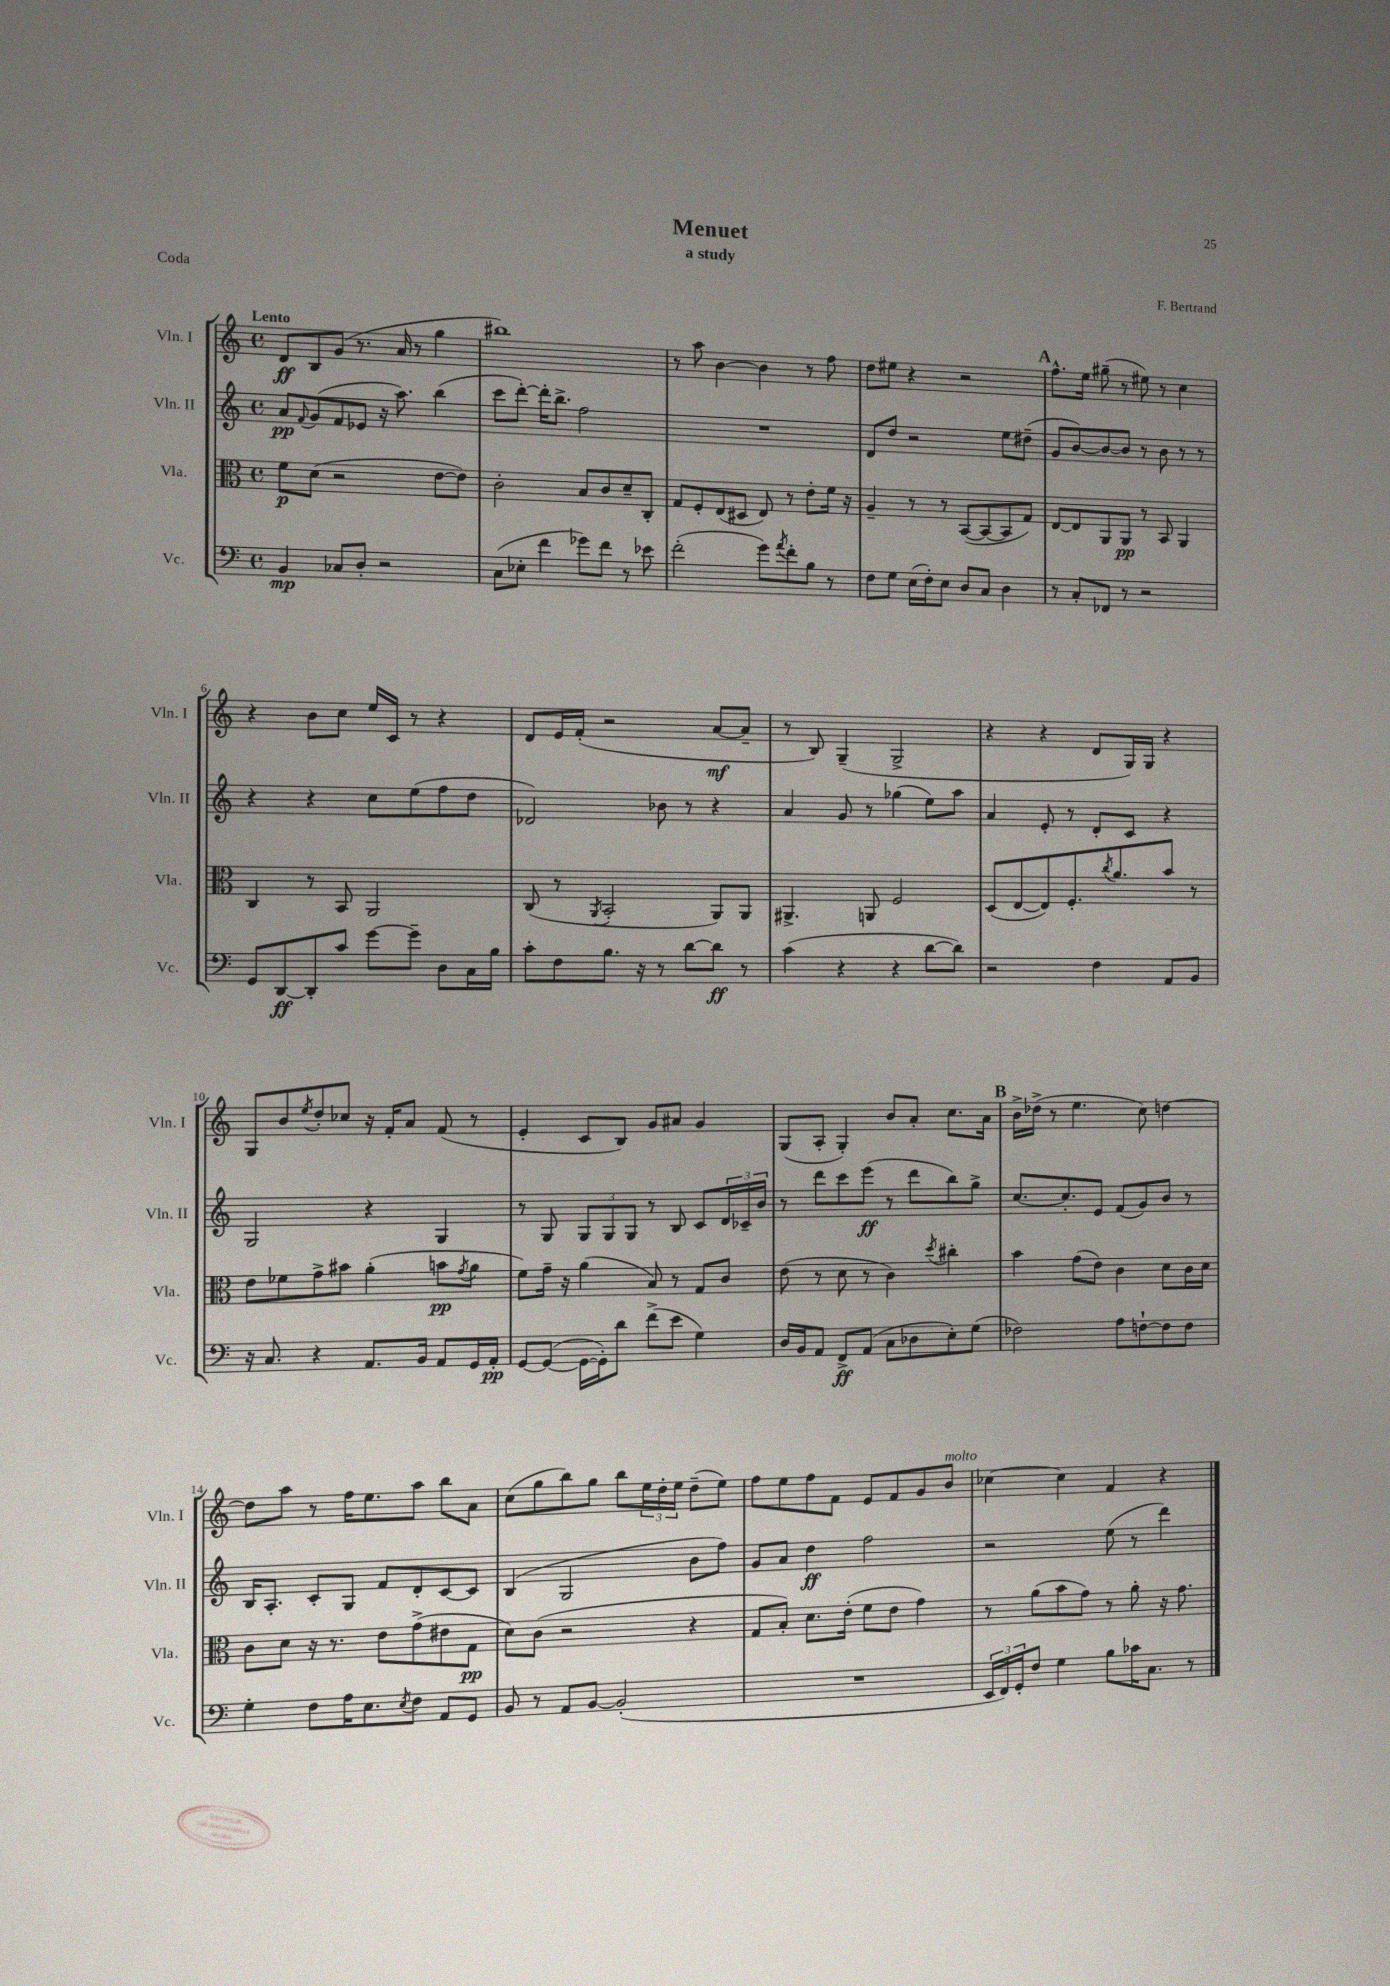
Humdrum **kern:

**kern	**kern	**kern	**kern
*staff4	*staff3	*staff2	*staff1
*clefF4	*clefC3	*clefG2	*clefG2
*k[]	*k[]	*k[]	*k[]
*M4/4	*M4/4	*M4/4	*M4/4
*met(c)	*met(c)	*met(c)	*met(c)
4BB	8f	8a	8d
.	.	8qqf	.
.	(8d	(8g	8B
8C-	2r	8f	(8g
8D'	.	8e-	8.r
2r	.	16r	.
.	.	8.aa)	16a
.	.	.	8r
.	[8e	(4bb	4gg
.	8e])	.	.
=	=	=	=
(8C	2c'	8ccc	1bb#)
8E-'	.	[8ddd')	.
4f	.	16ddd']	.
.	.	8.bb^	.
8g-)	8B	2ff	.
8f	8c	.	.
8r	8d~	.	.
8e-	8C'	.	.
=	=	=	=
(2f'	8G	1r	8r
.	8F'	.	8aa
.	(8E	.	[4b
.	8D#	.	.
8g)	8E)	.	4b]
8qa	.	.	.
8f'	8r	.	.
8B	8e'	.	8r
8r	16f	.	8ff
.	16r	.	.
=	=	=	=
8F	4A~	8d	8dd
8G	.	8dd	8ee#
(16E	8r	2r	4r
16F')	.	.	.
8E	8r	.	.
8D	([8BB	.	2r
8C	8BB_	.	.
4D	8BB]	8ee	.
.	8G)	(8dd#~	.
=	=	=	=
8r	[8E	8g	8.ff^^
8C'	8E]	[8b)	.
.	.	.	16ee
8FF-	8AA	8b_	(8gg#~
8r	8AA	8b]	8r
2r	8r	8r	8ee#)
.	8BB	8b	8r
.	4AA	8r	4cc
.	.	8r	.
=	=	=	=
8GG	4C	4r	4r
[8DD	.	.	.
8DD']	8r	4r	8b
8c	8BB	.	8cc
[8g	2AA	8cc	16ee
.	.	.	16c
8g~]	.	(8ee	8r
8D	.	8ff	4r
16C	.	8dd	.
16B	.	.	.
=	=	=	=
8c'	(8C	2d-)	8d
8F	8r	.	16e
.	.	.	(16f'
.	8qAA	.	.
8.B	2BB'	.	2r
16r	.	.	.
8r	.	8b-	.
[8d	.	8r	.
8d]	8AA)	4r	[8a
8r	8AA	.	8a~]
=	=	=	=
(4c	4.AA#^	4a	8r
.	.	.	8B)
4r	.	8g	(4G~
.	8AA	8r	.
4r	2F	(4gg-	2G^
[8d	.	8ee)	.
8d])	.	8aa	.
=	=	=	=
2r	(8D	4a	4r
.	[8E	.	.
.	8E])	8e'	4r
.	8.F'	8r	.
4F	.	8d'	8d
.	8qcc	.	.
.	8.a	.	.
.	.	8c	16G)
.	.	.	16G
8AA	8b	4r	4r
8BB	8r	.	.
=	=	=	=
16r	8e	2G	8G
8.C	.	.	.
.	8f-	.	8b
.	.	.	8qee
4r	8g^	.	8dd'
.	8b#	.	8cc-
8.AA	(4a'	4r	16r
.	.	.	16f'
.	.	.	8a
16BB	.	.	.
8AA	8b	4G	(8f
.	8qg	.	.
16GG	8a	.	8r
16AA'	.	.	.
=	=	=	=
[8GG	8f)	8r	4e'
(8GG_	16g~	8G	.
.	16r	.	.
16GG_	(4a	12G	8c
16GG'])	.	.	.
.	.	12G	.
8d	.	.	8B)
.	.	12G	.
(8f^	8B)	8r	8g
8e	8r	8B	8a#
4G)	8G	8c	4g
.	8c	24d	.
.	.	24c-~	.
.	.	24b	.
=	=	=	=
16D	(8e	8r	(8G
16BB	.	.	.
8AA	8r	8ddd	8A'
8FF^	8d	8ccc	4G')
(8AA	8r	(8eee	.
8C	4c)	8r	8b
8D-	.	8ddd	8a'
.	8qdd	.	.
8E')	4cc#'	8bb)	8.cc
(8G	.	8gg^	.
.	.	.	16a
=	=	=	=
2F-)	4b	[8.cc	16b^
.	.	.	(16dd-^
.	.	.	8r
.	.	8.cc']	.
.	(8g	.	4.ee
.	8e)	8e	.
8A	4c	(8f	.
[8F`	.	8g)	8cc)
8F]	8d	8b	[4dd
8F	16c	8r	.
.	16d	.	.
=	=	=	=
4G'	8c	16B	8dd]
.	.	8.A'	.
.	8d	.	8aa
8F	16r	8c'	8r
.	8.r	.	.
16A	.	8G	16ff
8.E	.	.	8.ee
.	8e	8f	.
8qE	.	.	.
8F	(8g^	8d'	8aa
8AA	8e#	[8c	8bb
8GG	8G	8c]	8a
=	=	=	=
8BB	8d)	(4B	(8cc
8r	(8c	.	8gg
8AA	2r	2G	8bb)
[8BB	.	.	8gg
(2BB']	.	.	8bb
.	.	.	24ee
.	.	.	24dd'
.	.	.	24ee
.	4r	8b	(8dd~
.	.	8ff)	8ee)
=	=	=	=
1r	8G	8g	8ff
.	8B')	8a	8ee
.	8.d	4dd	8ff
.	.	.	8f
.	(16e'	.	.
.	8f	2ff	8e
.	8e	.	8f
.	4g)	.	8g
.	.	.	8b
=	=	=	=
24EE	8r	2r	[4cc-
24FF)	.	.	.
24GG'	.	.	.
8F	(8a	.	.
4G	8b	.	4cc-]
.	8g)	.	.
8B	8r	(8ee	4f
16c-	8a'	8r	.
8.C	.	.	.
.	16r	4ddd)	4r
.	8.g	.	.
8r	.	.	.
==	==	==	==
*-	*-	*-	*-
